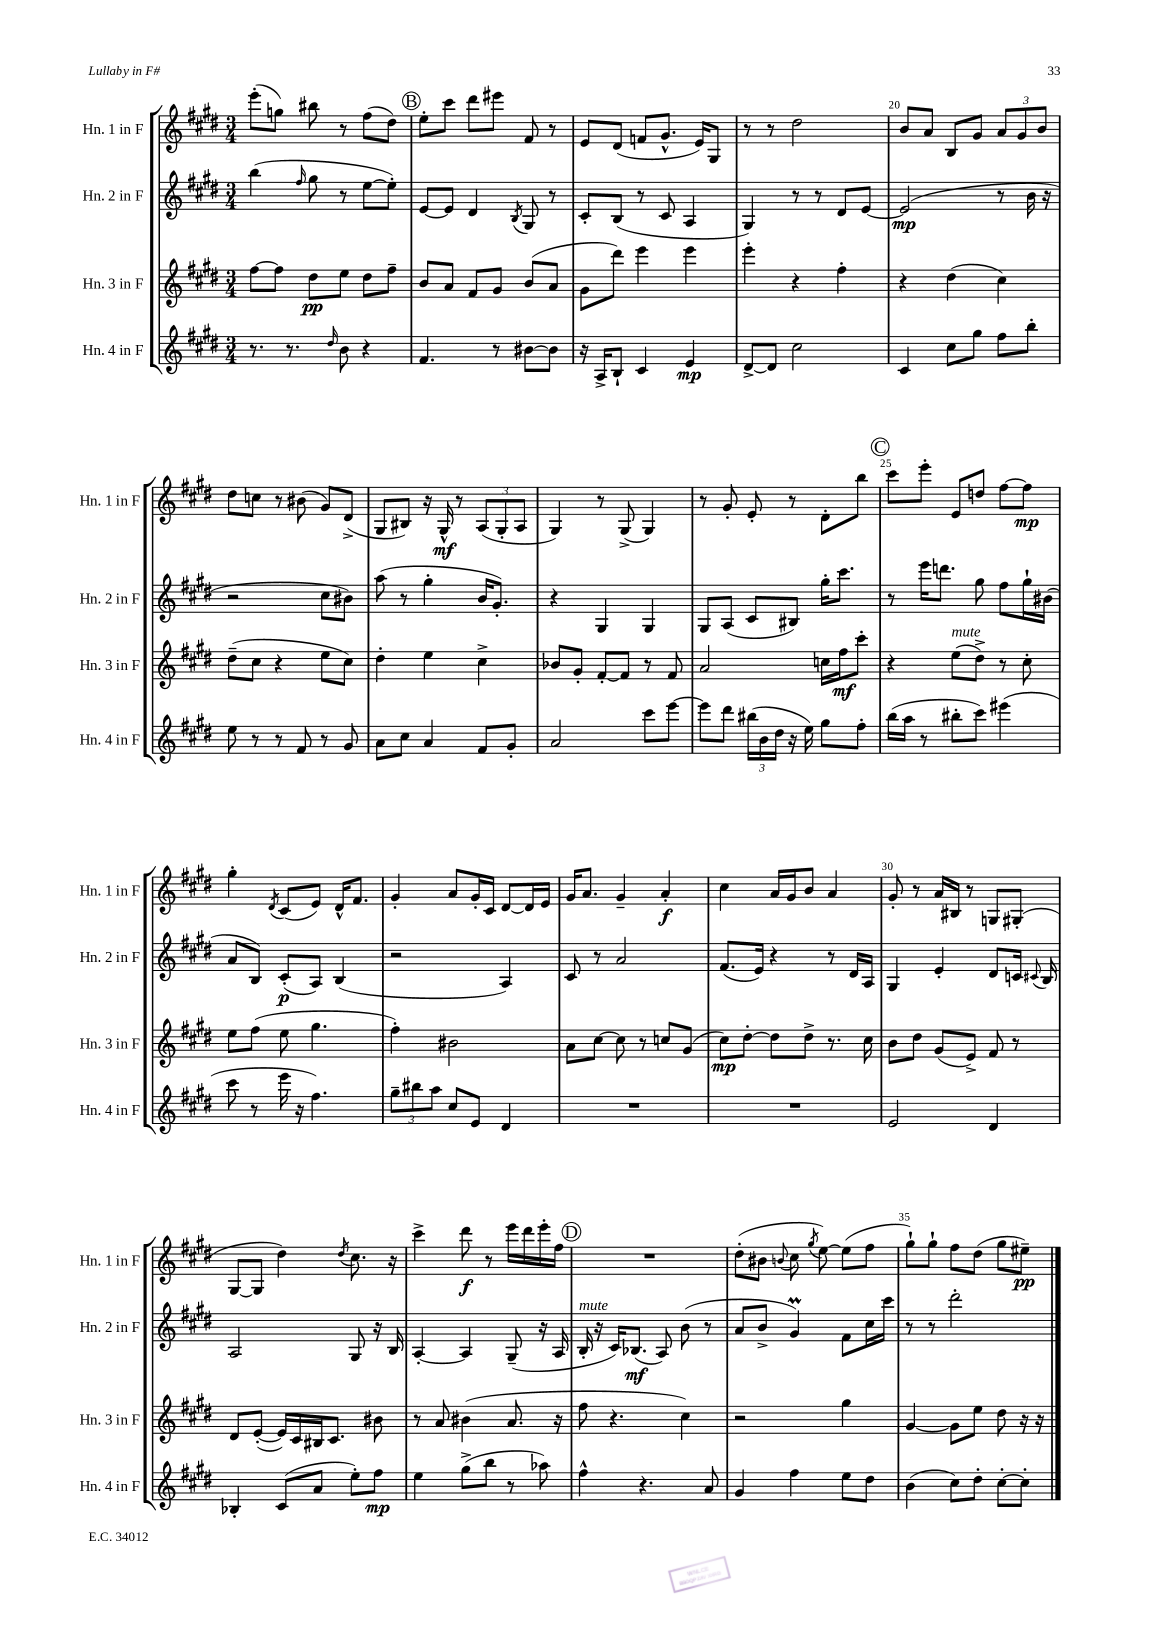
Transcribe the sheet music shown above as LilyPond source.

<<
\new StaffGroup <<
\new Staff = "s0" \with { instrumentName = "Hn. 1 in F" shortInstrumentName = "Hn. 1 in F" } {
    \clef treble \key e \major \numericTimeSignature \time 3/4
    \autoBeamOff e'''8[-.( g''8]) bis''8 r8 fis''8[( dis''8]) |
    \mark \markup { \circle "B" } e''8[-. cis'''8] dis'''8[ eis'''8] fis'8 r8 |
    e'8[ dis'8]( f'8[ gis'8.]-^ e'16[) gis8] |
    r8 r8 dis''2 |
    b'8[ a'8] b8[ gis'8] \tuplet 3/2 { a'8[ gis'8 b'8] } |
    dis''8[ c''8] r8 bis'8( gis'8[) dis'8]->( |
    gis8[ bis8]) r16 gis16-^\mf r8 \tuplet 3/2 { a8[( gis8-. a8] } |
    gis4) r8 gis8->( gis4) |
    r8 gis'8-. e'8-. r8 dis'8[-. b''8] |
    \mark \markup { \circle "C" } cis'''8[ e'''8]-. e'8[ d''8] fis''8[~ fis''8]\mp |
    gis''4-. \acciaccatura { dis'8 } cis'8[( e'8]) dis'16[-^ fis'8.] |
    gis'4-. a'8[ gis'16-. cis'16] dis'8[~ dis'16 e'16] |
    gis'16[ a'8.] gis'4-- a'4-.\f |
    cis''4 a'16[ gis'16 b'8] a'4 |
    gis'8-. r8 a'16[ bis16] r8 g8[ gis8]-.( |
    gis8[~ gis8] dis''4) \acciaccatura { dis''8 } cis''8. r16 |
    cis'''4-> dis'''8\f r8 e'''16[ dis'''16 e'''16-. fis''16] |
    \mark \markup { \circle "D" } R2. |
    dis''8[-.( bis'8] \appoggiatura { b'8 } cis''8 \acciaccatura { gis''8 } e''8~) e''8[( fis''8] |
    gis''8[-!) gis''8]-! fis''8[ dis''8]( gis''8[ eis''8]--\pp) \bar "|." |
}
\new Staff = "s1" \with { instrumentName = "Hn. 2 in F" shortInstrumentName = "Hn. 2 in F" } {
    \clef treble \key e \major \numericTimeSignature \time 3/4
    \autoBeamOff b''4( \grace { fis''16 } gis''8 r8 e''8[~ e''8]-.) |
    \mark \markup { \circle "B" } e'8[~ e'8] dis'4 \acciaccatura { b8 } gis8 r8 |
    cis'8[-. b8]( r8 cis'8 a4 |
    gis4) r8 r8 dis'8[ e'8]~ |
    e'2\mp( r8 b'16 r16 |
    r2 cis''8[ bis'8]) |
    a''8( r8 gis''4-. b'16[ gis'8.]-.) |
    r4 gis4 gis4 |
    gis8[ a8]( cis'8[ bis8]) gis''16[-. cis'''8.] |
    \mark \markup { \circle "C" } r8 e'''16[ d'''8.] gis''8 fis''8[ gis''16-! bis'16]( |
    a'8[ b8]) cis'8[-.\p( a8]) b4( |
    r2 a4) |
    cis'8 r8 a'2 |
    fis'8.[( e'16]) r4 r8 dis'16[ a16] |
    gis4 e'4-. dis'8[ c'16] \appoggiatura { cis'8 } b16 |
    a2 gis8 r16 b16 |
    a4~-. a4 gis8--( r16 a16 |
    \mark \markup { \circle "D" } b16-.^\markup { \italic "mute" } r16 cis'16[) bes8.]\mf( a8) b'8( r8 |
    a'8[ b'8]-> gis'4\prall) fis'8[ cis''16 cis'''16] |
    r8 r8 dis'''2-. \bar "|." |
}
\new Staff = "s2" \with { instrumentName = "Hn. 3 in F" shortInstrumentName = "Hn. 3 in F" } {
    \clef treble \key e \major \numericTimeSignature \time 3/4
    \autoBeamOff fis''8[~ fis''8] dis''8[\pp e''8] dis''8[ fis''8]-- |
    \mark \markup { \circle "B" } b'8[ a'8] fis'8[ gis'8] b'8[( a'8] |
    gis'8[ dis'''8]) e'''4 e'''4 |
    e'''4-. r4 fis''4-. |
    r4 dis''4( cis''4) |
    dis''8[--( cis''8] r4 e''8[ cis''8]) |
    dis''4-. e''4 cis''4-> |
    bes'8[ gis'8]-. fis'8[~-. fis'8] r8 fis'8 |
    a'2 c''16[ fis''16\mf cis'''8]-. |
    \mark \markup { \circle "C" } r4 e''8[^\markup { \italic "mute" }( dis''8]->) r8 cis''8-. |
    e''8[ fis''8]( e''8 gis''4. |
    fis''4-.) bis'2 |
    a'8[ cis''8]~ cis''8 r8 c''8[ gis'8]( |
    cis''8[\mp) dis''8]~-. dis''8[ dis''8]-> r8. cis''16 |
    b'8[ dis''8] gis'8[( e'8]->) fis'8 r8 |
    dis'8[ e'8]~-.( e'16[) cis'16 bis16 cis'8.] bis'8 |
    r8 a'8 bis'4( a'8. r16 |
    \mark \markup { \circle "D" } fis''8 r4. cis''4) |
    r2 gis''4 |
    gis'4~ gis'8[ e''8] dis''8 r16 r16 \bar "|." |
}
\new Staff = "s3" \with { instrumentName = "Hn. 4 in F" shortInstrumentName = "Hn. 4 in F" } {
    \clef treble \key e \major \numericTimeSignature \time 3/4
    \autoBeamOff r8. r8. \grace { dis''16 } b'8 r4 |
    \mark \markup { \circle "B" } fis'4. r8 bis'8[~ bis'8] |
    r16 a16[-> b8]-! cis'4 e'4\mp |
    dis'8[~-> dis'8] cis''2 |
    cis'4 cis''8[ gis''8] fis''8[ b''8]-. |
    e''8 r8 r8 fis'8 r8 gis'8 |
    a'8[ cis''8] a'4 fis'8[ gis'8]-. |
    a'2 cis'''8[ e'''8]~ |
    e'''8[ dis'''8] \tuplet 3/2 { bis''16[( b'16 dis''16] } r16 e''16) gis''8[ fis''8]-. |
    \mark \markup { \circle "C" } b''16[( a''16] r8 bis''8[-. cis'''8]) eis'''4( |
    cis'''8 r8 e'''16 r16 fis''4.) |
    \tuplet 3/2 { gis''8[-- bis''8 a''8] } cis''8[ e'8] dis'4 |
    R2. |
    R2. |
    e'2 dis'4 |
    bes4-. cis'8[( a'8] e''8[-.) fis''8]\mp |
    e''4 gis''8[->( b''8] r8 aes''8) |
    \mark \markup { \circle "D" } fis''4-^ r4. a'8 |
    gis'4 fis''4 e''8[ dis''8] |
    b'4( cis''8[) dis''8]-. cis''8[~-. cis''8]-. \bar "|." |
}
>>
>>
\layout { \context { \Score currentBarNumber = #16 \override BarNumber.break-visibility = ##(#f #t #t) barNumberVisibility = #(every-nth-bar-number-visible 5) } }
